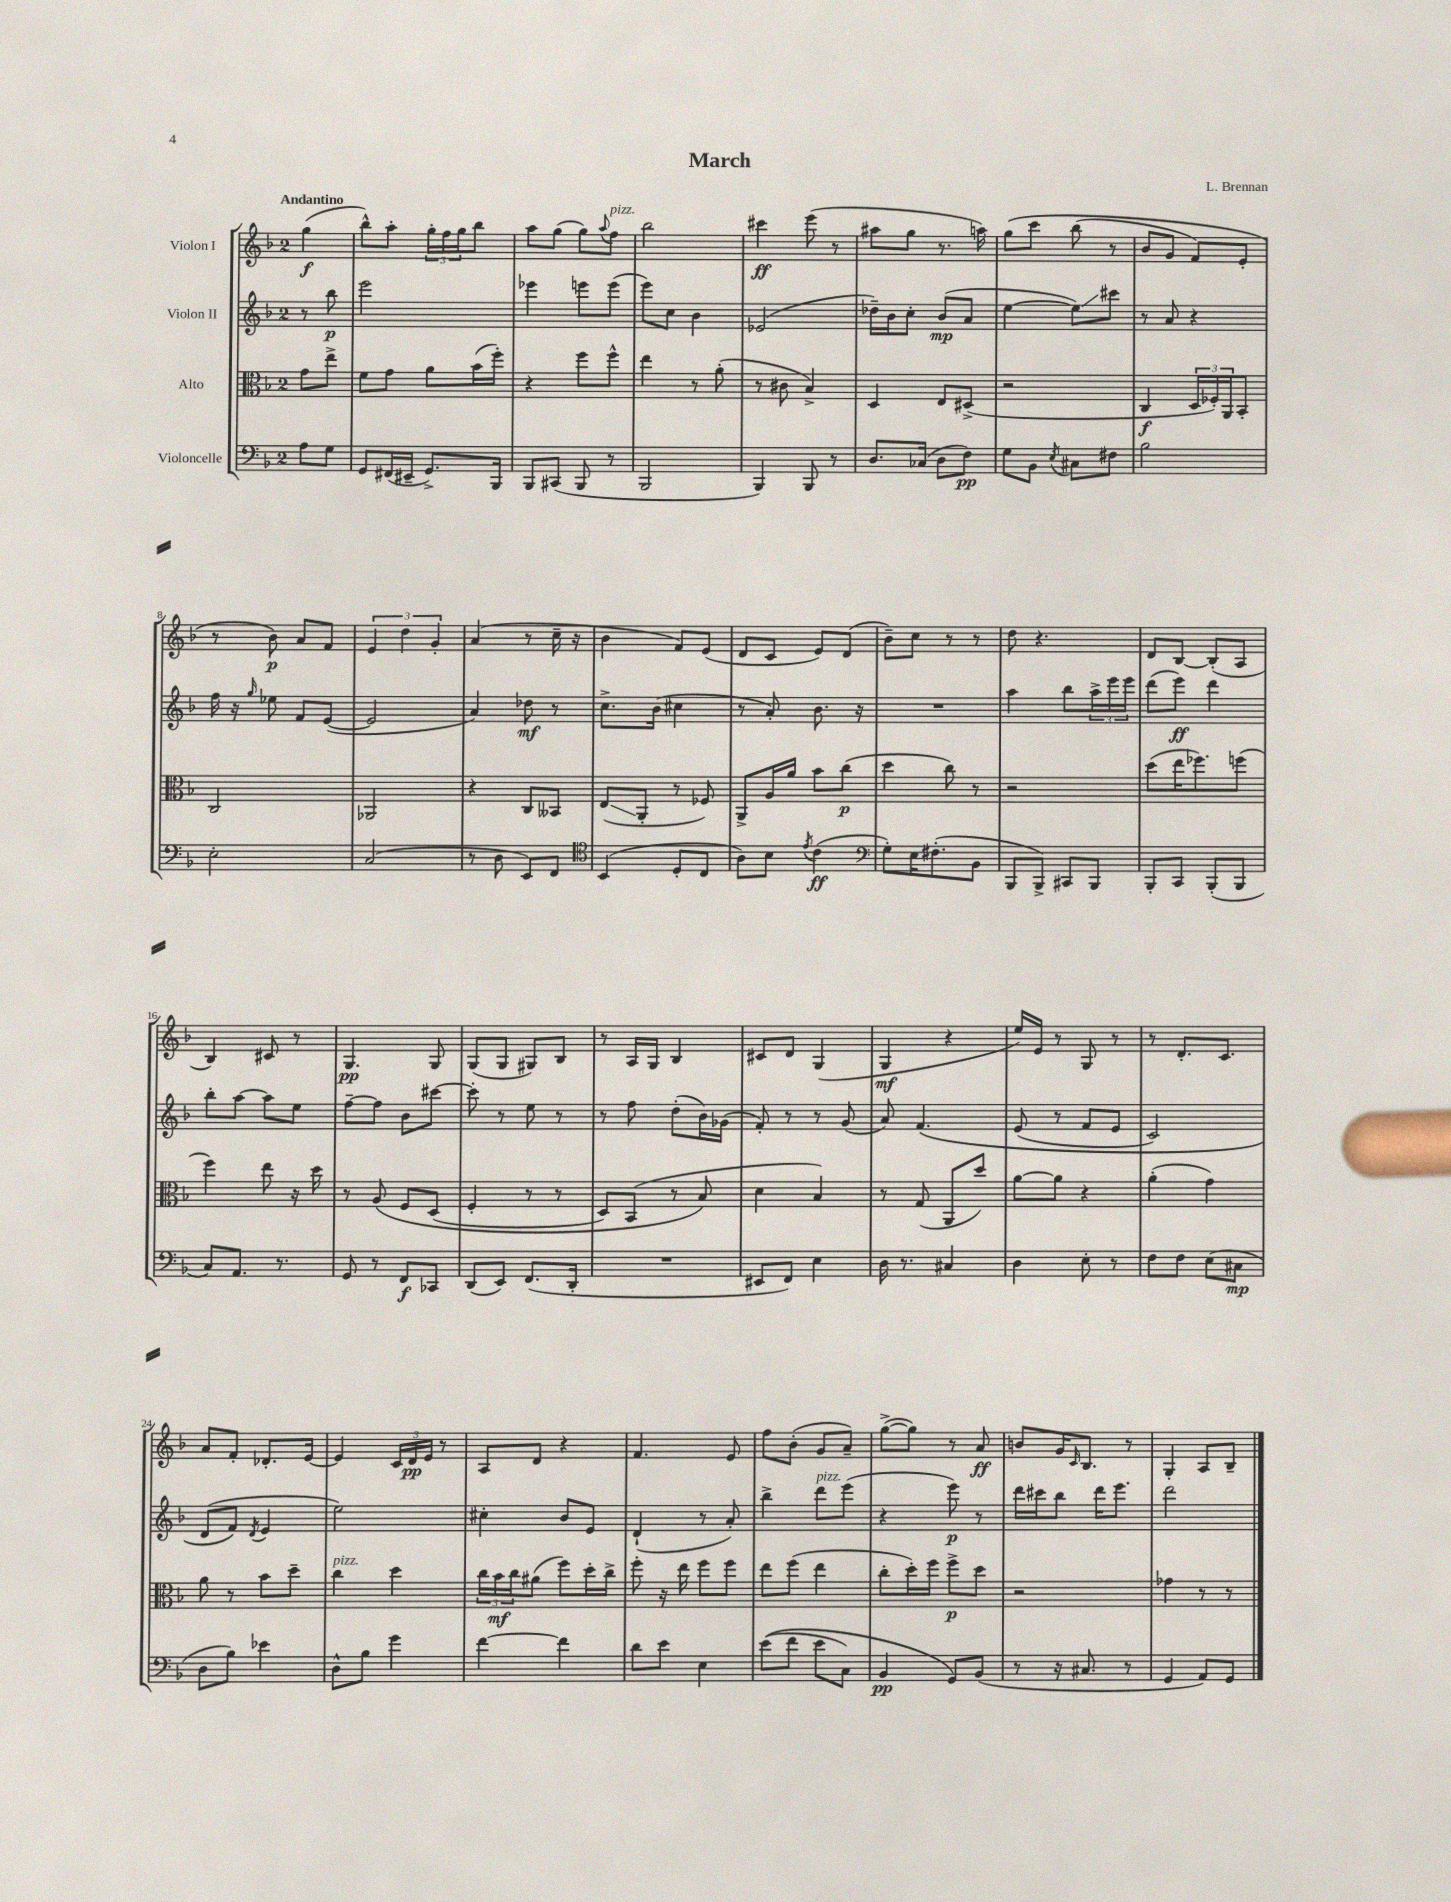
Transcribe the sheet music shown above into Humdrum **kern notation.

**kern	**kern	**kern	**kern
*staff4	*staff3	*staff2	*staff1
*clefF4	*clefC3	*clefG2	*clefG2
*k[b-]	*k[b-]	*k[b-]	*k[b-]
*M2/4	*M2/4	*M2/4	*M2/4
8A\L	8g\L	8r	(4gg\
8G\J	8ee^\J	8bb-\	.
=	=	=	=
8GG/L	8f\L	2eee\	8bb-^^\L)
(16FF#/L	8g\J	.	8aa'\J
16EE#~/JJ	.	.	.
8.GG^/L)	8a\L	.	24gg'\LL
.	.	.	24ff\
.	.	.	24gg\J
.	(16b-\L	.	8bb-\J
16BBB-/Jk	16ff'\JJ)	.	.
=	=	=	=
8BBB-/L	4r	4eee-\	8aa\L
(8CC#/J	.	.	(8gg\J
8BBB-/	8ff\L	8eee\L	8gg\L)
.	.	.	8qqaa/
8r	8ff^^\J	(8eee\J	8ff\J
=	=	=	=
2BBB-/	4ee\	8eee\L)	2bb-\
.	.	8cc\J	.
.	8r	4b-\	.
.	(8a'\	.	.
=	=	=	=
4BBB-/)	8r	(2e-/	4ccc#\
.	8c#\	.	.
8BBB-/	4B-^/)	.	(8eee\
8r	.	.	8r
=	=	=	=
8.D/L	4D/	16dd-~\LL)	8aa#\L
.	.	16b-\J	.
.	.	8cc'\J	8gg\J
(16C-/Jk	.	.	.
8D\L	8E/L	(8b-/L	8.r
8F\J)	(8D#^/J	8a/J	.
.	.	.	16aa\)
=	=	=	=
8G\L	2r	[4ee\	&(8gg\L
8BB-\J	.	.	8ccc\J
8qE/	.	.	.
8C#\L	.	8ee\]L)	(8bb-\
8F#\J	.	8ccc#\J	8r
=	=	=	=
2B-\	4C/	8r	8b-/L
.	.	8a/	8g/J
.	24D/LL	4r	8f/L)
.	24F-'/)	.	.
.	24AA/J	.	.
.	8BB-'/J	.	8e'/J
=	=	=	=
2E'\	2C/	16ff\	8r
.	.	16r	.
.	.	16qqgg/	.
.	.	8ee-\	8b-\&)
.	.	8f/L	8a/L
.	.	([8e/J	8f/J
=	=	=	=
(2C/	2AA-/	2e/]	6e/
.	.	.	6dd\
.	.	.	6g'/
=	=	=	=
8r	4r	4a/)	(4a/
8D\	.	.	.
8EE/L)	8C/L	8dd-\	8r
8FF/J	8BB--/J	8r	16cc~\
.	.	.	16r
=	=	=	=
*clefC4	*	*	*
(4BB-/	(8E/L	8.cc^\L	4b-\
.	8AA'/J	.	.
.	.	(16b-\Jk	.
8D'/L	8r	4cc#\	8f/L)
8C/J	8F-/)	.	(8e/J
=	=	=	=
8A\L)	8AA^/L	8r	8d/L
8B-\J	16A/L	8a'/)	8c/J
.	16a/JJ	.	.
8qe/	.	.	.
(4c\	8b-\L	8.b-\	8e/L)
.	(8cc\J	.	(8d/J
.	.	16r	.
=	=	=	=
*clefF4	*	*	*
8G'\L)	4dd\	2r	8b-~\L)
16E\K	.	.	8cc\J
(8.F#'\	.	.	.
.	8cc\)	.	8r
8BB-\J	8r	.	8r
=	=	=	=
8BBB-/L	2r	4aa\	8dd\
8BBB-^/J)	.	.	4.r
8CC#/L	.	8bb-\L	.
8BBB-/J	.	24aa^\L	.
.	.	24eee\	.
.	.	24eee\JJ	.
=	=	=	=
8BBB-'/L	(8dd\L	(8ddd\L	8d/L
8CC/J	16ee\K	8eee\J)	[8B-/J
.	8.ff-\)	.	.
(8BBB-'/L	.	4ddd\	(8B-'/]L
8BBB-/J	(8ff\J	.	8A/J
=	=	=	=
8C/L)	4ff\)	8bb-'\L	4B-/)
8.AA/J	.	[8aa\J	.
.	8ee\	8aa\]L	8c#/
8.r	.	.	.
.	16r	8ee\J	8r
.	16dd\	.	.
=	=	=	=
8GG/	8r	[8ff~\L	4.G/
8r	&(8A/	8ff\]J	.
8FF/L	8F/L	8b-\L	.
8CC-/J	(8D/J	[8ccc#\J	8G/
=	=	=	=
(8DD/L	4F'/	8ccc#'\]	(8G/L
8EE/J)	.	8r	8G/J
(8.FF/L	8r	8ee\	8G#/L)
.	8r	8r	8B-/J
16DD'/Jk	.	.	.
=	=	=	=
2r	8D/L)	8r	8r
.	(8BB-/J	8ff\	16A/LL
.	.	.	16G/JJ
.	8r	(8dd'\L	4B-/
.	8B-/&)	16b-\L)	.
.	.	(16g-\JJ	.
=	=	=	=
8EE#/L	4d\	8f'/)	8c#/L
8FF/J)	.	8r	8d/J
4E\	4B-/)	8r	(4G/
.	.	(8g/	.
=	=	=	=
16D\	8r	8a/)	4G/
8.r	.	.	.
.	(8G/	&(4.f/	.
4C#/	8AA/L	.	4r
.	8dd/J)	.	.
=	=	=	=
4D\	[8a\L	(8e/	16ee/LL)
.	.	.	16e/JJ
.	8a\]J	8r	8r
8E'\	4r	8f/L	8G/
8r	.	8e/J	8r
=	=	=	=
8F\L	(4a'\	2c/)	8r
8F\J	.	.	8.d'/L
(8E\L	4g\)	.	.
.	.	.	8.c/J
8C#\J	.	.	.
=	=	=	=
8D\L	8a\	(8d/L	8a/L
8B-\J)	8r	8f/J&)	8f'/J
.	.	8qd/	.
4e-\	8b-\L	4e/	8.d-'/L
.	8dd~\J	.	.
.	.	.	[16e/Jk
=	=	=	=
8D^^\L	4cc\	2ee\)	4e/]
8B-\J	.	.	.
4g\	4dd\	.	24c/LL
.	.	.	24d/
.	.	.	24e/JJ
.	.	.	8r
=	=	=	=
[4f\	24cc\LL	4cc#'\	8A/L
.	24b-\	.	.
.	24cc\J	.	.
.	(8a#\J	.	8d/J
4f\]	8ff\L)	8b-/L	4r
.	16dd'\L	8e/J	.
.	16cc^\JJ	.	.
=	=	=	=
8d\L	8ff'\	(4d`/	4.f/
8e\J	16r	.	.
.	16ee\	.	.
4E\	8ff\L	8r	.
.	8ff\J	8a'/)	8e/
=	=	=	=
&((8e\L	8ee\L	4bb-^\	8ff\L
8f\J	(8ff\J	.	(8b-'\J
8e\L	4ee\	8ddd\L	8g/L
8C\J)	.	(8eee\J	8a~/J)
=	=	=	=
4BB-/	8cc'\L	4r	([8gg^\L
.	16dd'\L)	.	8gg\]J)
.	16ff\JJ	.	.
8GG/L&)	8ff^\L	8eee\)	8r
(8BB-/J	8dd\J	8r	8a/
=	=	=	=
8r	2r	16ddd\LL	8b/L
.	.	16ccc#\J	.
16r	.	8bb-\J	16g/K
.	.	.	16qqc/
8.C#/	.	.	8.B-/J
.	.	16ddd\LK	.
.	.	8.eee\J	.
8r	.	.	8r
=	=	=	=
4GG/	4g-\	2ddd\	4G'/
8AA/L)	8r	.	8A/L
8GG/J	8r	.	8B-~/J
==	==	==	==
*-	*-	*-	*-
